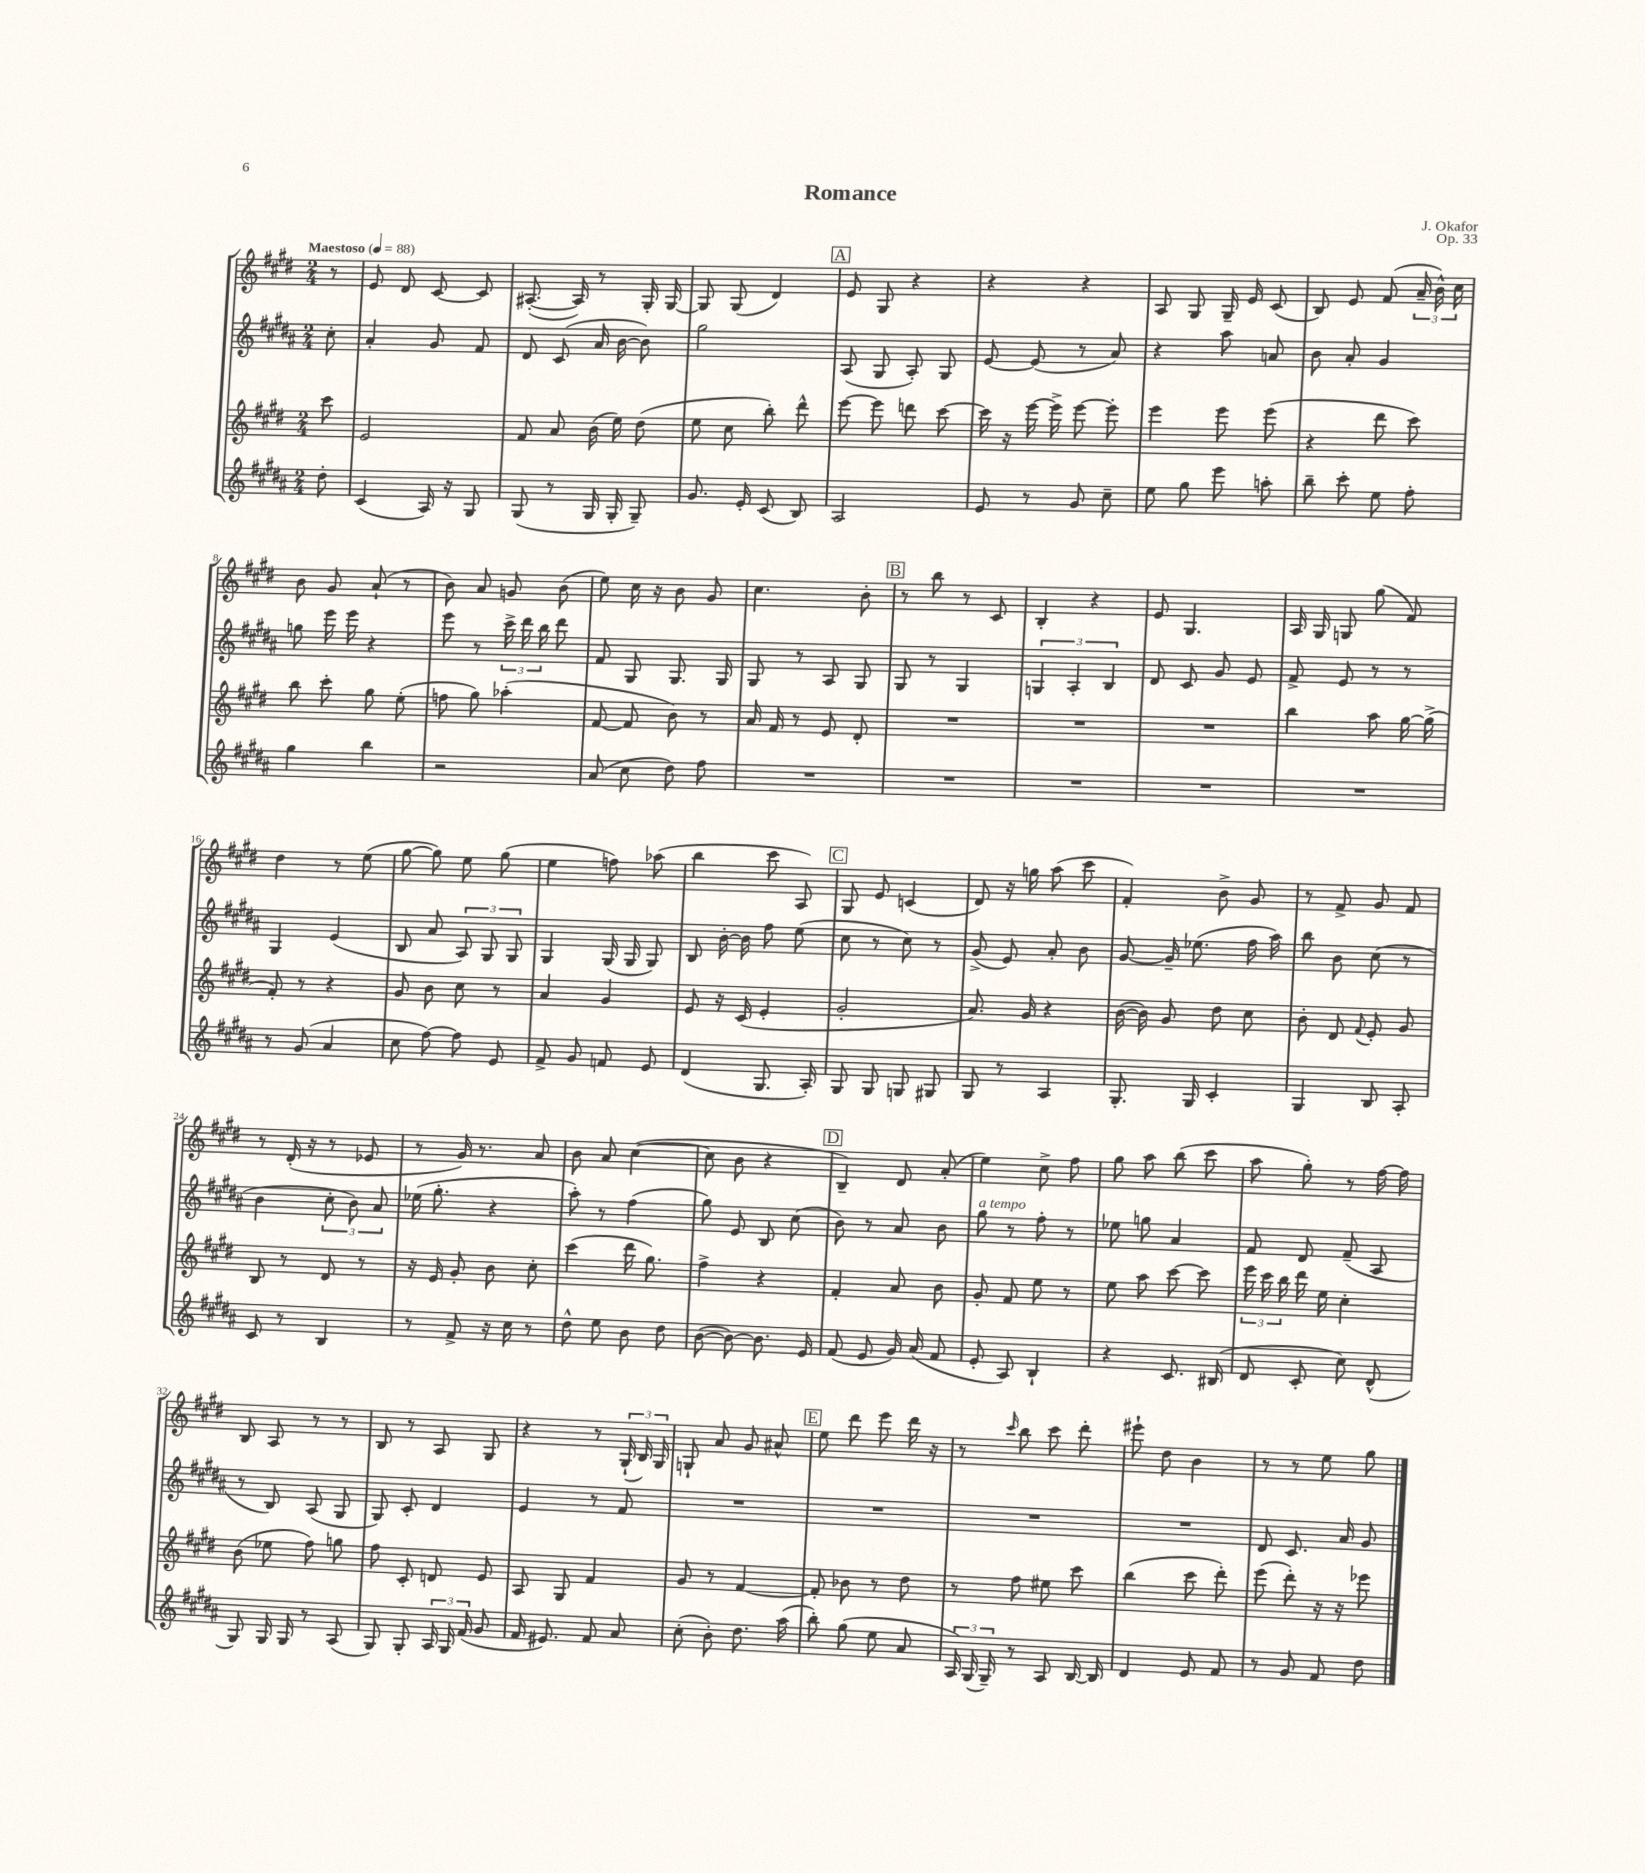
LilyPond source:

\header { title = "Romance" composer = "J. Okafor" opus = "Op. 33" }
<<
\new StaffGroup <<
\new Staff = "s0" {
    \clef treble \key e \major \numericTimeSignature \time 2/4 \partial 8 \tempo "Maestoso" 4 = 88
    \autoBeamOff r8 |
    e'8 dis'8 cis'8~ cis'8 |
    ais8.~-.( ais16) r8 gis16-. gis16~ |
    gis8 gis8( dis'4) |
    \mark \markup { \box "A" } e'8 gis8 r4 |
    r4 r4 |
    a8 gis8 gis16-- e'16 cis'8( |
    b8) e'8 fis'8( \tuplet 3/2 { a'16-- b'16-^) cis''16 } |
    b'8 gis'8 a'8-!( r8 |
    b'8) a'8 g'8 b'8( |
    e''8) cis''16 r16 b'8 gis'8 |
    cis''4. b'8-. |
    \mark \markup { \box "B" } r8 b''8 r8 cis'8 |
    b4-. r4 |
    e'8 gis4. |
    a16 gis16 g8 gis''8( fis'8) |
    dis''4 r8 e''8( |
    gis''8~ gis''8) e''8 gis''8( |
    e''4 f''8) aes''8( |
    b''4 cis'''8 a8) |
    \mark \markup { \box "C" } gis8 e'8 c'4( |
    dis'8) r16 g''16 a''8( cis'''8 |
    fis'4-.) b'8-> gis'8 |
    r8 fis'8-> gis'8 fis'8 |
    r8 dis'16-.( r16 r8 ees'8 |
    r8 gis'16) r8. a'8 |
    b'8 a'8 cis''4~( |
    cis''8 b'8 r4 |
    \mark \markup { \box "D" } b4--) dis'8 a'8-.( |
    e''4) cis''8-> fis''8 |
    gis''8 a''8 b''8( cis'''8 |
    a''8 gis''8-.) r8 fis''16~ fis''16 |
    b8 a8 r8 r8 |
    b8 r8 a8 gis8 |
    r4 r8 \tuplet 3/2 { gis16-!( b16) gis16 } |
    g8-! a'8 gis'8 ais'8-^ |
    \mark \markup { \box "E" } e''8 dis'''8 e'''8 dis'''16 r16 |
    r8 \grace { cis'''16 } b''8 cis'''8 dis'''8-. |
    eis'''8-! dis''8 b'4 |
    r8 r8 e''8 gis''8 \bar "|." |
}
\new Staff = "s1" {
    \clef treble \key b \major \numericTimeSignature \time 2/4 \partial 8
    \autoBeamOff cis''8-. |
    ais'4-. gis'8 fis'8 |
    dis'8 cis'8( ais'16 b'16~ b'8) |
    gis''2 |
    \mark \markup { \box "A" } ais8( gis8 ais8-.) gis8 |
    e'8~ e'8( r8 ais'8) |
    r4 ais''8 a'8 |
    b'8 ais'8-. gis'4 |
    g''8 e'''16 e'''16 r4 |
    e'''8 r8 \tuplet 3/2 { cis'''16-> dis'''16 b''16 } dis'''8 |
    fis'8 gis8 gis8. gis16 |
    gis8 r8 ais8 gis8 |
    \mark \markup { \box "B" } gis8 r8 gis4 |
    \tuplet 3/2 { g4 ais4-. b4 } |
    dis'8 cis'8 gis'8 e'8 |
    fis'8-> e'8 r8 r8 |
    gis4 e'4( |
    b8 ais'8 \tuplet 3/2 { ais8) gis8 gis8 } |
    gis4 gis16( gis16 gis8) |
    b8 b'16~-. b'16 fis''8 e''8( |
    \mark \markup { \box "C" } cis''8 r8 cis''8) r8 |
    gis'8->( e'8) ais'8-. b'8 |
    gis'8~ gis'16-- ees''8.( fis''16 ais''16) |
    b''8 b'8 cis''8( r8 |
    b'4 \tuplet 3/2 { cis''8-. b'8) ais'8 } |
    ees''16( gis''8.-. r4 |
    ais''8-.) r8 fis''4( |
    gis''8) e'8 b8 cis''8( |
    \mark \markup { \box "D" } b'8) r8 ais'8 b'8 |
    gis''8^\markup { \italic "a tempo" } r8 fis''8-. r8 |
    ees''8 g''8 ais'4 |
    fis'8 dis'8 fis'8--( ais8 |
    r8 b8) ais8( gis8 |
    gis8) cis'8-. dis'4 |
    e'4 r8 fis'8 |
    R2 |
    \mark \markup { \box "E" } R2 |
    R2 |
    R2 |
    dis'8 cis'8. ais'16 gis'8 \bar "|." |
}
\new Staff = "s2" {
    \clef treble \key e \major \numericTimeSignature \time 2/4 \partial 8
    \autoBeamOff cis'''8 |
    e'2 |
    fis'8 a'8 b'16( e''16) dis''8( |
    e''8 cis''8 b''8-.) dis'''8-^ |
    \mark \markup { \box "A" } e'''8~ e'''8 d'''8 cis'''8~ |
    cis'''16 r16 e'''16~ e'''16-> e'''8~ e'''8-. |
    e'''4 e'''8 e'''8( |
    r4 dis'''8 cis'''8) |
    b''8 cis'''8-. gis''8 e''8-.( |
    f''8 gis''8) aes''4-.( |
    fis'8~ fis'8 b'8) r8 |
    a'16 fis'16 r8 e'8 dis'8-. |
    \mark \markup { \box "B" } R2 |
    R2 |
    R2 |
    b''4 a''8 gis''16~ gis''16->( |
    fis'8-.) r8 r4 |
    gis'8 b'8 cis''8 r8 |
    a'4 gis'4 |
    e'8 r16 cis'16( e'4-. |
    \mark \markup { \box "C" } gis'2-. |
    a'8.) gis'16 r4 |
    b'16~( b'16) gis'8 dis''8 cis''8 |
    b'8-. dis'8 \appoggiatura { fis'8 } e'8-. gis'8 |
    b8 r8 dis'8 r8 |
    r16 e'16 gis'8-. b'8 cis''8-. |
    cis'''4( dis'''16 gis''8.) |
    fis''4-> r4 |
    \mark \markup { \box "D" } fis'4-. a'8 b'8 |
    gis'8-. fis'8 e''8 r8 |
    e''8 a''8 cis'''8~ cis'''8 |
    \tuplet 3/2 { e'''16 cis'''16 b''16 } dis'''16 e''16 cis''4-. |
    b'8( ees''8 fis''8) g''8 |
    fis''8 cis'8-. d'8 e'8 |
    a8 gis8 fis'4 |
    gis'8 r8 fis'4~ |
    \mark \markup { \box "E" } fis'8-. bes'8 r8 dis''8 |
    r8 fis''8 eis''8 cis'''8 |
    b''4( cis'''8 dis'''8-.) |
    e'''8( dis'''8-.) r16 r16 ees'''8 \bar "|." |
}
\new Staff = "s3" {
    \clef treble \key b \major \numericTimeSignature \time 2/4 \partial 8
    \autoBeamOff dis''8-. |
    cis'4( ais16) r16 gis8 |
    gis8( r8 gis16 gis16-. gis8--) |
    gis'8. e'16-. cis'8( b8) |
    \mark \markup { \box "A" } ais2 |
    e'8 r8 gis'8 cis''8-- |
    e''8 gis''8 e'''8 a''8-. |
    b''8-- cis'''8-. e''8 fis''8-. |
    gis''4 b''4 |
    r2 |
    ais'8( cis''8 dis''8) fis''8 |
    R2 |
    \mark \markup { \box "B" } R2 |
    R2 |
    R2 |
    R2 |
    r8 gis'8( ais'4 |
    cis''8 fis''8~) fis''8 e'8 |
    fis'8-> gis'8 f'8 e'8 |
    dis'4( gis8. ais16-.) |
    \mark \markup { \box "C" } gis8 gis8 g8 gis8 |
    gis8 r8 ais4 |
    gis8.-. gis16 cis'4-. |
    gis4 b8 ais8-. |
    cis'8 r8 b4 |
    r8 fis'8-> r16 cis''16 r8 |
    dis''8-^ e''8 b'8 dis''8 |
    b'8~( b'8~) b'8. e'16 |
    \mark \markup { \box "D" } fis'8( e'8 gis'16) ais'16( fis'8 |
    e'8-. ais8) b4-! |
    r4 cis'8. bis16( |
    dis'8 cis'8-. cis''8) dis'8-^( |
    gis8) gis16 gis16 r8 ais8( |
    gis8) gis8-. \tuplet 3/2 { ais16 gis16 fis'16( } gis'8 |
    fis'16 eis'8.) fis'8 ais'8 |
    cis''8-.( b'8-.) dis''8. ais''16( |
    \mark \markup { \box "E" } b''8-.) gis''8( e''8 ais'8 |
    \tuplet 3/2 { ais16) gis16( gis16--) } r8 ais8 b16~ b16 |
    dis'4 e'8 fis'8 |
    r8 gis'8 fis'8 dis''8 \bar "|." |
}
>>
>>
